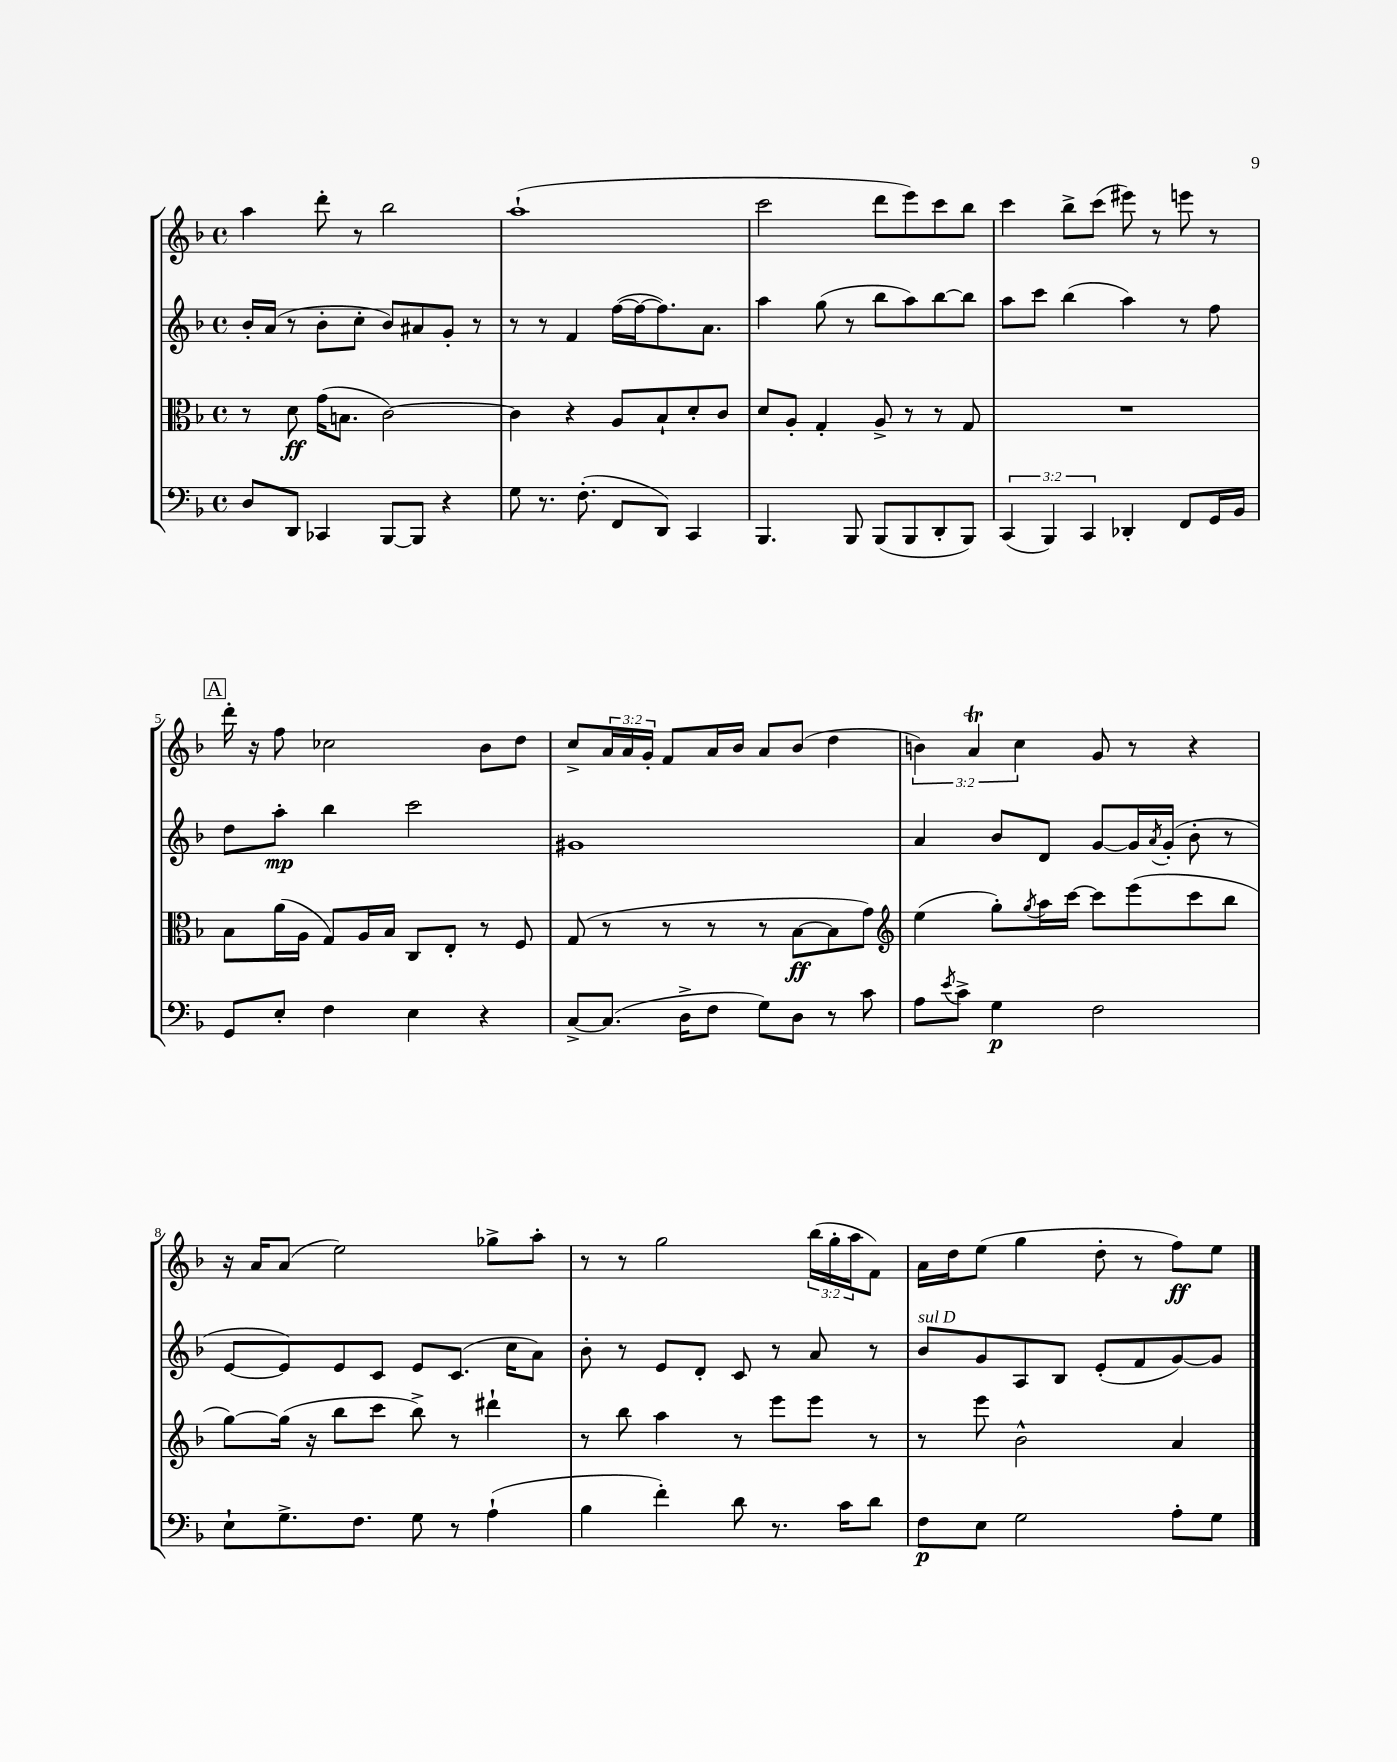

**kern	**kern	**kern	**kern
*staff4	*staff3	*staff2	*staff1
*clefF4	*clefC3	*clefG2	*clefG2
*k[b-]	*k[b-]	*k[b-]	*k[b-]
*M4/4	*M4/4	*M4/4	*M4/4
*met(c)	*met(c)	*met(c)	*met(c)
8D	8r	16b-'	4aa
.	.	(16a	.
8DD	8d	8r	.
4CC-	(16g	8b-'	8ddd'
.	8.B	.	.
.	.	8cc'	8r
[8BBB-	[2c)	8b-)	2bb-
8BBB-]	.	8a#	.
4r	.	8g'	.
.	.	8r	.
=	=	=	=
8G	4c]	8r	(1aa`
8.r	.	8r	.
.	4r	4f	.
(8.F'	.	.	.
8FF	8A	([16ff	.
.	.	16ff_	.
8DD)	8B-`	8.ff])	.
4CC	8d'	.	.
.	.	8.a	.
.	8c	.	.
=	=	=	=
4.BBB-	8d	4aa	2ccc
.	8A'	.	.
.	4G'	(8gg	.
8BBB-	.	8r	.
(8BBB-	8A^	8bb-	8ddd
8BBB-	8r	8aa)	8eee)
8DD'	8r	[8bb-	8ccc
8BBB-)	8G	8bb-]	8bb-
=	=	=	=
(6CC	1r	8aa	4ccc
.	.	8ccc	.
6BBB-)	.	.	.
.	.	(4bb-	8bb-^
6CC	.	.	.
.	.	.	(8ccc
4DD-'	.	4aa)	8eee#)
.	.	.	8r
8FF	.	8r	8eee
16GG	.	8ff	8r
16BB-	.	.	.
=	=	=	=
8GG	8B-	8dd	16ddd'
.	.	.	16r
8E'	(16a	8aa'	8ff
.	16A	.	.
4F	8G)	4bb-	2cc-
.	16A	.	.
.	16B-	.	.
4E	8C	2ccc	.
.	8E'	.	.
4r	8r	.	8b-
.	8F	.	8dd
=	=	=	=
[8C^	(8G	1g#	8cc^
(8.C]	8r	.	24a
.	.	.	24a
.	.	.	24g'
.	8r	.	8f
16D^	.	.	.
8F	8r	.	16a
.	.	.	16b-
8G)	8r	.	8a
8D	[8B-	.	(8b-
8r	8B-]	.	4dd
8c	8g)	.	.
=	=	=	=
*	*clefG2	*	*
8A	(4ee	4a	6b)
8qe	.	.	.
8c^	.	.	.
.	.	.	6a
4G	8gg')	8b-	.
.	.	.	6cc
.	8qgg	.	.
.	16aa	8d	.
.	[16ccc	.	.
2F	8ccc]	[8g	8g
.	(8eee	16g]	8r
.	.	8qa	.
.	.	(16g'	.
.	8ccc	8b-'	4r
.	8bb-	8r	.
=	=	=	=
8E`	[8gg)	[8e	16r
.	.	.	16a
8.G^	(16gg]	8e])	(8a
.	16r	.	.
.	8bb-	8e	2ee)
8.F	.	.	.
.	8ccc	8c	.
8G	8bb-^)	8e	.
8r	8r	(8.c	.
(4A`	4ddd#`	.	8gg-^
.	.	16cc	.
.	.	8a)	8aa'
=	=	=	=
4B-	8r	8b-'	8r
.	8bb-	8r	8r
4f')	4aa	8e	2gg
.	.	8d'	.
8d	8r	8c	.
8.r	8eee	8r	.
.	8eee	8a	(24bb-
.	.	.	24gg'
16c	.	.	.
.	.	.	24aa
8d	8r	8r	8f)
=	=	=	=
8F	8r	8b-	16a
.	.	.	16dd
8E	8eee	8g	(8ee
2G	2b-^^	8A	4gg
.	.	8B-	.
.	.	(8e'	8dd'
.	.	8f	8r
8A'	4a	[8g)	8ff)
8G	.	8g]	8ee
==	==	==	==
*-	*-	*-	*-
